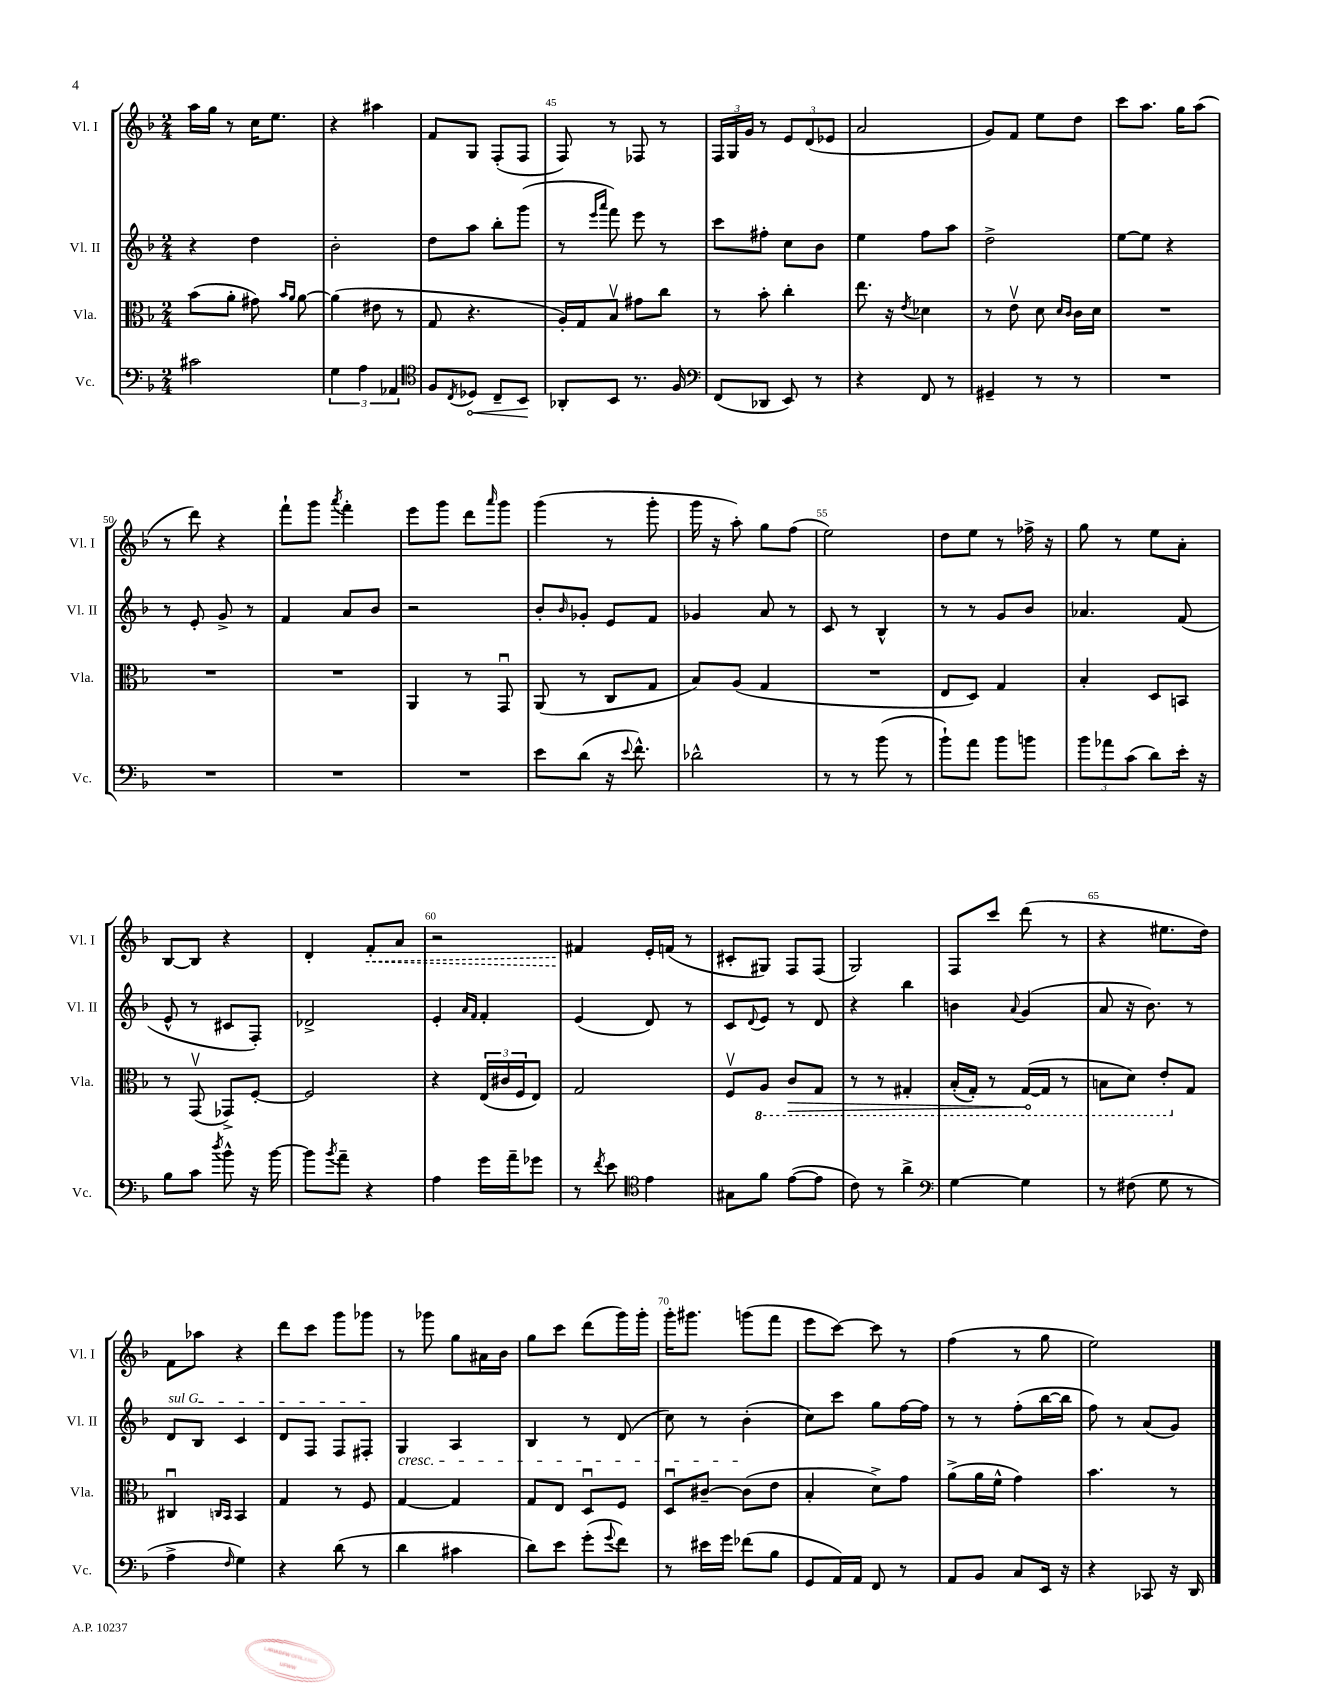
<<
\new StaffGroup <<
\new Staff = "s0" \with { instrumentName = "Vl. I" shortInstrumentName = "Vl. I" } {
    \clef treble \key f \major \numericTimeSignature \time 2/4
    a''16 g''16 r8 c''16 e''8. |
    r4 ais''4 |
    f'8 g8 f8-.( f8 |
    f8) r8 fes8 r8 |
    \tuplet 3/2 { f16 g16 g'16 } r8 \tuplet 3/2 { e'8 d'8( ees'8 } |
    a'2 |
    g'8) f'8 e''8 d''8 |
    c'''8 a''8. g''16 a''8( |
    r8 d'''8) r4 |
    f'''8-! g'''8 \acciaccatura { a'''8 } f'''4-. |
    e'''8 g'''8 d'''8 \grace { a'''16 } g'''8 |
    g'''4( r8 g'''8-. |
    g'''16 r16 a''8-.) g''8 f''8( |
    e''2) |
    d''8 e''8 r8 fes''16-> r16 |
    g''8 r8 e''8 a'8-. |
    bes8~ bes8 r4 |
    d'4-. \once \override Hairpin.style = #'dashed-line f'8-.\< a'8 |
    r2 |
    fis'4\! e'16-. f'16( r8 |
    cis'8-. gis8) f8 f8( |
    g2) |
    f8 c'''8 d'''8( r8 |
    r4 eis''8. d''16) |
    f'8 aes''8 r4 |
    d'''8 c'''8 g'''8 ges'''8 |
    r8 ges'''8 g''8 ais'16 bes'16 |
    g''8 c'''8 d'''8( g'''16) g'''16-. |
    g'''16-. gis'''8. g'''8( f'''8 |
    e'''8 c'''8~) c'''8 r8 |
    f''4( r8 g''8 |
    e''2) \bar "|." |
}
\new Staff = "s1" \with { instrumentName = "Vl. II" shortInstrumentName = "Vl. II" } {
    \clef treble \key f \major \numericTimeSignature \time 2/4
    r4 d''4 |
    bes'2-. |
    d''8 a''8 bes''8-. g'''8( |
    r8 \grace { e'''16 a'''16 } f'''8) e'''8 r8 |
    c'''8 fis''8-. c''8 bes'8 |
    e''4 f''8 a''8 |
    d''2-> |
    e''8~ e''8 r4 |
    r8 e'8-. g'8-> r8 |
    f'4 a'8 bes'8 |
    r2 |
    bes'8-. \grace { bes'16 } ges'8-. e'8 f'8 |
    ges'4 a'8 r8 |
    c'8 r8 bes4-^ |
    r8 r8 g'8 bes'8 |
    aes'4. f'8( |
    e'8-^ r8 cis'8 f8-.) |
    des'2-> |
    e'4-. \grace { a'16 f'16 } f'4-. |
    e'4( d'8) r8 |
    c'8 \appoggiatura { d'8 } e'8 r8 d'8 |
    r4 bes''4 |
    b'4 \appoggiatura { a'8 } g'4( |
    a'8 r16 bes'8.) r8 |
    \once \override TextSpanner.bound-details.left.text = \markup { \italic "sul G" } d'8\startTextSpan bes8 c'4 |
    d'8 f8 f8 fis8-.\stopTextSpan |
    g4\cresc a4 |
    bes4 r8 d'8( |
    c''8) r8 bes'4-.\!( |
    c''8) c'''8 g''8 f''16~ f''16 |
    r8 r8 f''8-.( bes''16~ bes''16 |
    f''8) r8 a'8( g'8) \bar "|." |
}
\new Staff = "s2" \with { instrumentName = "Vla." shortInstrumentName = "Vla." } {
    \clef alto \key f \major \numericTimeSignature \time 2/4
    bes'8( a'8-. gis'8) \grace { bes'16 a'16 } a'8~ |
    a'4( eis'8 r8 |
    g8 r4. |
    a16-.) g16 bes8\upbow gis'8 c''8 |
    r8 bes'8-. c''4-. |
    e''8. r16 \acciaccatura { e'8 } des'4 |
    r8 e'8\upbow d'8 \grace { d'16 c'16 } c'16 d'16 |
    R2 |
    R2 |
    R2 |
    a,4 r8 g,8\downbow |
    a,8( r8 c8 g8 |
    bes8) a8( g4 |
    R2 |
    e8 d8) g4 |
    bes4-. d8 b,8 |
    r8 g,8\upbow( ges,8->) f8~-. |
    f2 |
    r4 \tuplet 3/2 { e16( cis'16 f16 } e8) |
    g2 |
    f8\upbow \ottava #-1 a,8 \once \override Hairpin.circled-tip = ##t c8\> g,8 |
    r8 r8 gis,4-. |
    bes,16-.( g,16-.) r8 g,16~\!( g,16 r8 |
    b,8 d8) e8-. \ottava #0 g8 |
    cis4\downbow \grace { c16 bes,16 } bes,4 |
    g4 r8 f8 |
    g4~ g4 |
    g8 e8 d8\downbow f8 |
    d8\downbow cis'8~-- cis'8( e'8 |
    bes4-. d'8->) g'8 |
    a'8->( a'16 f'16-^ g'4) |
    bes'4. r8 \bar "|." |
}
\new Staff = "s3" \with { instrumentName = "Vc." shortInstrumentName = "Vc." } {
    \clef bass \key f \major \numericTimeSignature \time 2/4
    cis'2 |
    \tuplet 3/2 { g4 a4 aes,4 } |
    \clef tenor f8 \acciaccatura { c8 } \once \override Hairpin.circled-tip = ##t des8\< c8-- bes,8\! |
    aes,8-. bes,8 r8. f16 |
    \clef bass f,8( des,8 e,8) r8 |
    r4 f,8 r8 |
    gis,4-- r8 r8 |
    R2 |
    R2 |
    R2 |
    R2 |
    e'8 d'8( r16 \appoggiatura { e'8 } f'8.-^) |
    des'2-^ |
    r8 r8 bes'8( r8 |
    bes'8-!) a'8 bes'8 b'8 |
    \tuplet 3/2 { bes'8 aes'8 c'8( } d'8) e'16-. r16 |
    bes8 c'8 \acciaccatura { d''8 } bes'8-^ r16 bes'16~ |
    bes'8 \acciaccatura { bes'8 } a'8-- r4 |
    a4 g'16 a'16-- ges'8 |
    r8 \acciaccatura { f'8 } e'8 \clef tenor e'4 |
    gis8 f'8 e'8~( e'8 |
    c'8) r8 a'4-> |
    \clef bass g4~ g4 |
    r8 fis8( g8 r8 |
    a4-> \grace { f16 } g4) |
    r4 d'8( r8 |
    d'4 cis'4 |
    d'8) e'8 g'8-.( \appoggiatura { g'8 } f'8) |
    r8 eis'16 g'16 fes'8( bes8 |
    g,8 a,16) a,16 f,8 r8 |
    a,8 bes,8 c8 e,16 r16 |
    r4 ces,8 r16 d,16 \bar "|." |
}
>>
>>
\layout { \context { \Score currentBarNumber = #42 \override BarNumber.break-visibility = ##(#f #t #t) barNumberVisibility = #(every-nth-bar-number-visible 5) } }
